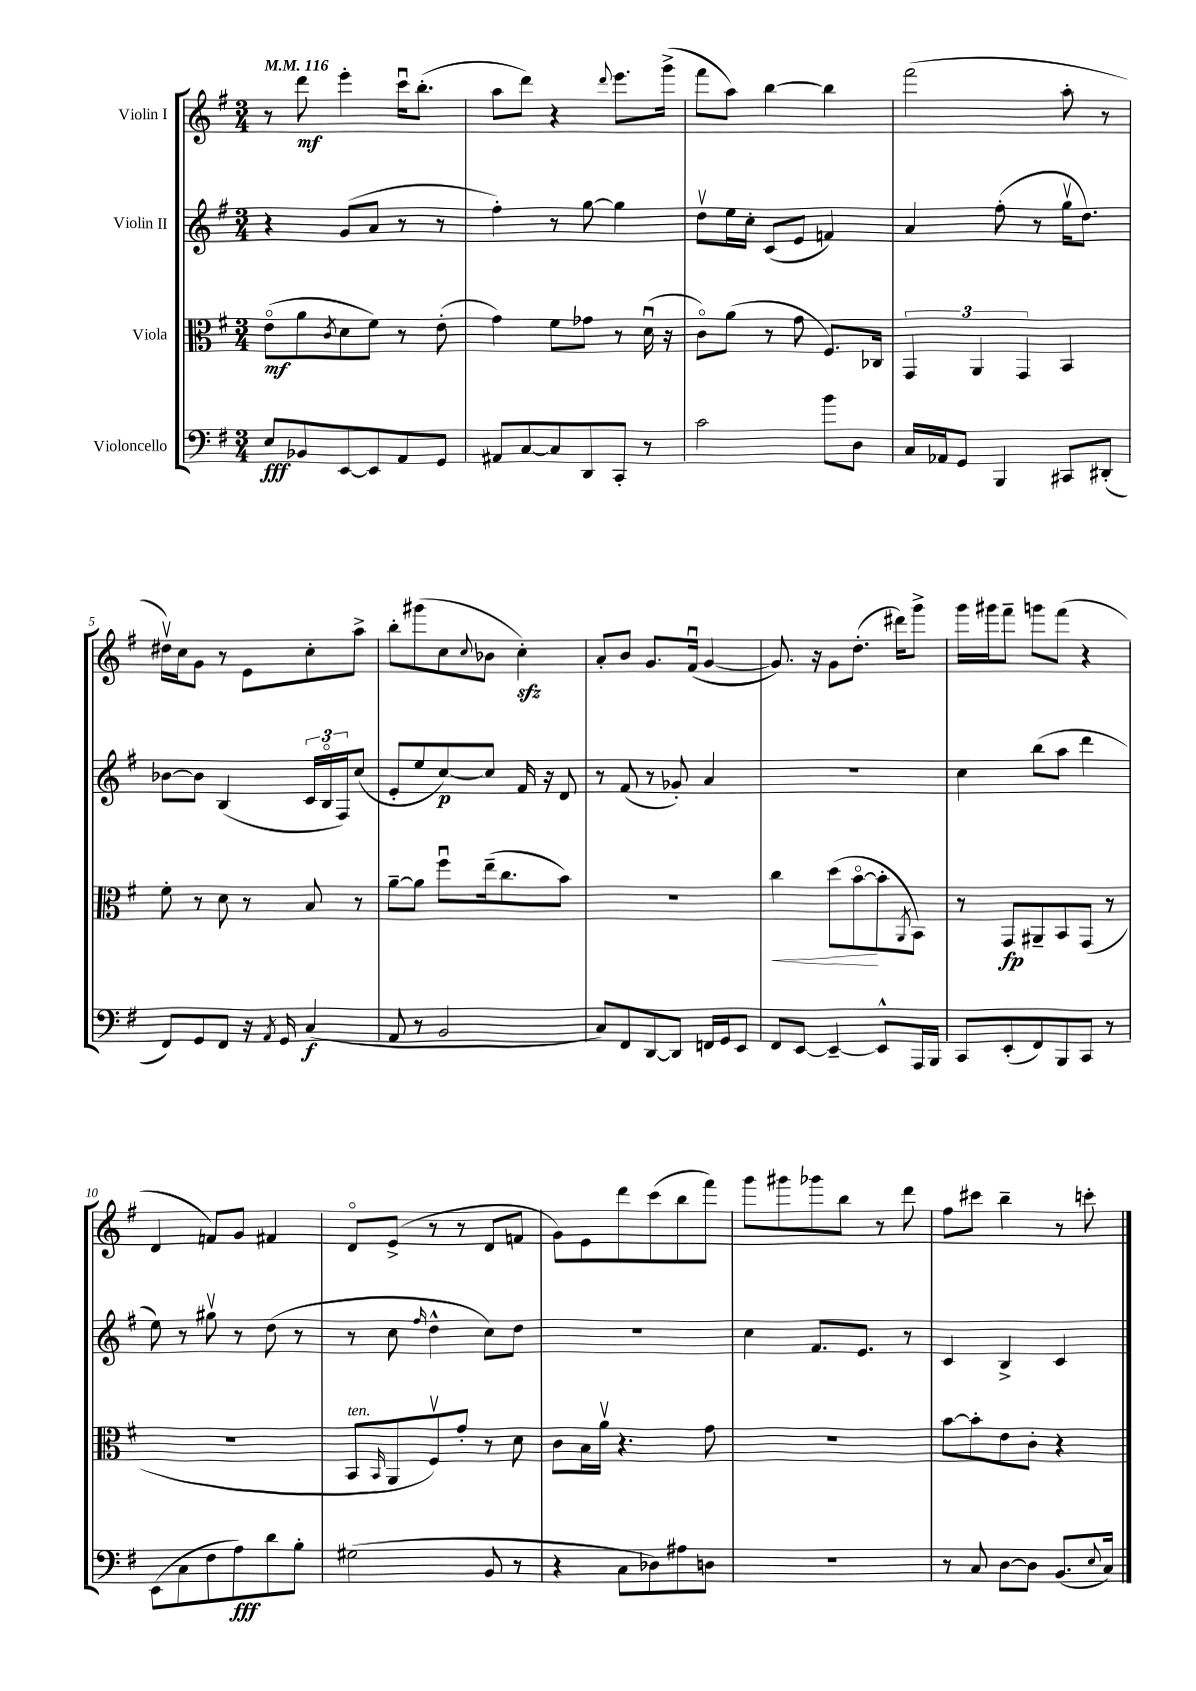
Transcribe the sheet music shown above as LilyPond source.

<<
\new StaffGroup <<
\new Staff = "s0" \with { instrumentName = "Violin I" } {
    \clef treble \key g \major \numericTimeSignature \time 3/4 \tempo 4 = 116
    r8 d'''8\mf e'''4-. c'''16\downbow b''8.-.( |
    a''8 d'''8) r4 \appoggiatura { d'''8 } e'''8. g'''16->( |
    fis'''8 a''8) b''4~ b''4 |
    fis'''2( a''8-. r8 |
    dis''16\upbow) c''16 g'8 r8 e'8 c''8-. a''8-> |
    b''8-. gis'''8( c''8 \appoggiatura { c''8 } bes'8 c''4-.\sfz) |
    a'8-. b'8 g'8. fis'16\downbow( g'4~ |
    g'8.) r16 g'8 d''8.-.( dis'''16) g'''8-> |
    g'''16 gis'''16 fis'''8-- g'''8 fis'''8( r4 |
    d'4 f'8) g'8 fis'4 |
    d'8\flageolet e'8->( r8 r8 d'8 f'8 |
    g'8) e'8 d'''8 c'''8( b''8 fis'''8) |
    g'''8 gis'''8 ges'''8 b''8 r8 d'''8 |
    fis''8 cis'''8 b''4-- r8 c'''8-. \bar "|." |
}
\new Staff = "s1" \with { instrumentName = "Violin II" } {
    \clef treble \key g \major \numericTimeSignature \time 3/4
    r4 g'8( a'8 r8 r8 |
    fis''4-.) r8 g''8~ g''4 |
    d''8\upbow e''16 c''16-. c'8( e'8 f'4) |
    a'4 fis''8-.( r8 g''16\upbow d''8.) |
    bes'8~ bes'8 b4( \tuplet 3/2 { c'16 b16\flageolet fis16) } c''8( |
    e'8-. e''8 c''8~\p) c''8 fis'16 r16 d'8 |
    r8 fis'8( r8 ges'8-.) a'4 |
    R2. |
    c''4 b''8( a''8 d'''4 |
    e''8) r8 gis''8\upbow r8 d''8( r8 |
    r8 c''8 \grace { fis''16 } d''4-^ c''8) d''8 |
    R2. |
    c''4 fis'8. e'8. r8 |
    c'4 b4-> c'4 \bar "|." |
}
\new Staff = "s2" \with { instrumentName = "Viola" } {
    \clef alto \key g \major \numericTimeSignature \time 3/4
    e'8\flageolet\mf( a'8 \acciaccatura { c'8 } d'8 fis'8) r8 e'8-.( |
    g'4) fis'8 ges'8 r8 d'16\downbow( r16 |
    c'8\flageolet) a'8( r8 g'8 fis8.) ces16 |
    \tuplet 3/2 { g,4 a,4 g,4 } b,4 |
    fis'8-. r8 d'8 r8 b8 r8 |
    a'8~-- a'8 fis''8\downbow e''16--( c''8. b'8) |
    R2. |
    c''4\< d''8( b'8~\flageolet\! b'8-. \acciaccatura { a,8 } b,8) |
    r8 g,8\fp ais,8-- b,8 g,8( r8 |
    R2. |
    b,8^\markup { \italic "ten." } \grace { b,16 } a,8 fis8\upbow) g'8-. r8 d'8 |
    c'8 b16 a'16\upbow r4. g'8 |
    R2. |
    b'8~ b'8-. e'8 c'8-. r4 \bar "|." |
}
\new Staff = "s3" \with { instrumentName = "Violoncello" } {
    \clef bass \key g \major \numericTimeSignature \time 3/4
    e8\fff bes,8 e,8~ e,8 a,8 g,8 |
    ais,8 c8~ c8 d,8 c,8-. r8 |
    c'2 b'8 d8 |
    c16 aes,16 g,8 b,,4 cis,8 dis,8-.( |
    fis,8) g,8 fis,8 r16 \acciaccatura { a,8 } g,16 c4\f( |
    a,8 r8 b,2 |
    c8) fis,8 d,8~ d,8 f,16 g,16 e,8 |
    fis,8 e,8~ e,4~-- e,8-^ a,,16 b,,16 |
    c,8 e,8-.( fis,8) b,,8 c,8 r8 |
    e,8( c8 fis8 a8\fff) d'8 b8-. |
    gis2( b,8 r8 |
    r4 c8 des8) ais8 d8 |
    R2. |
    r8 c8 d8~ d8 b,8.( \appoggiatura { e8 } c16) \bar "|." |
}
>>
>>
